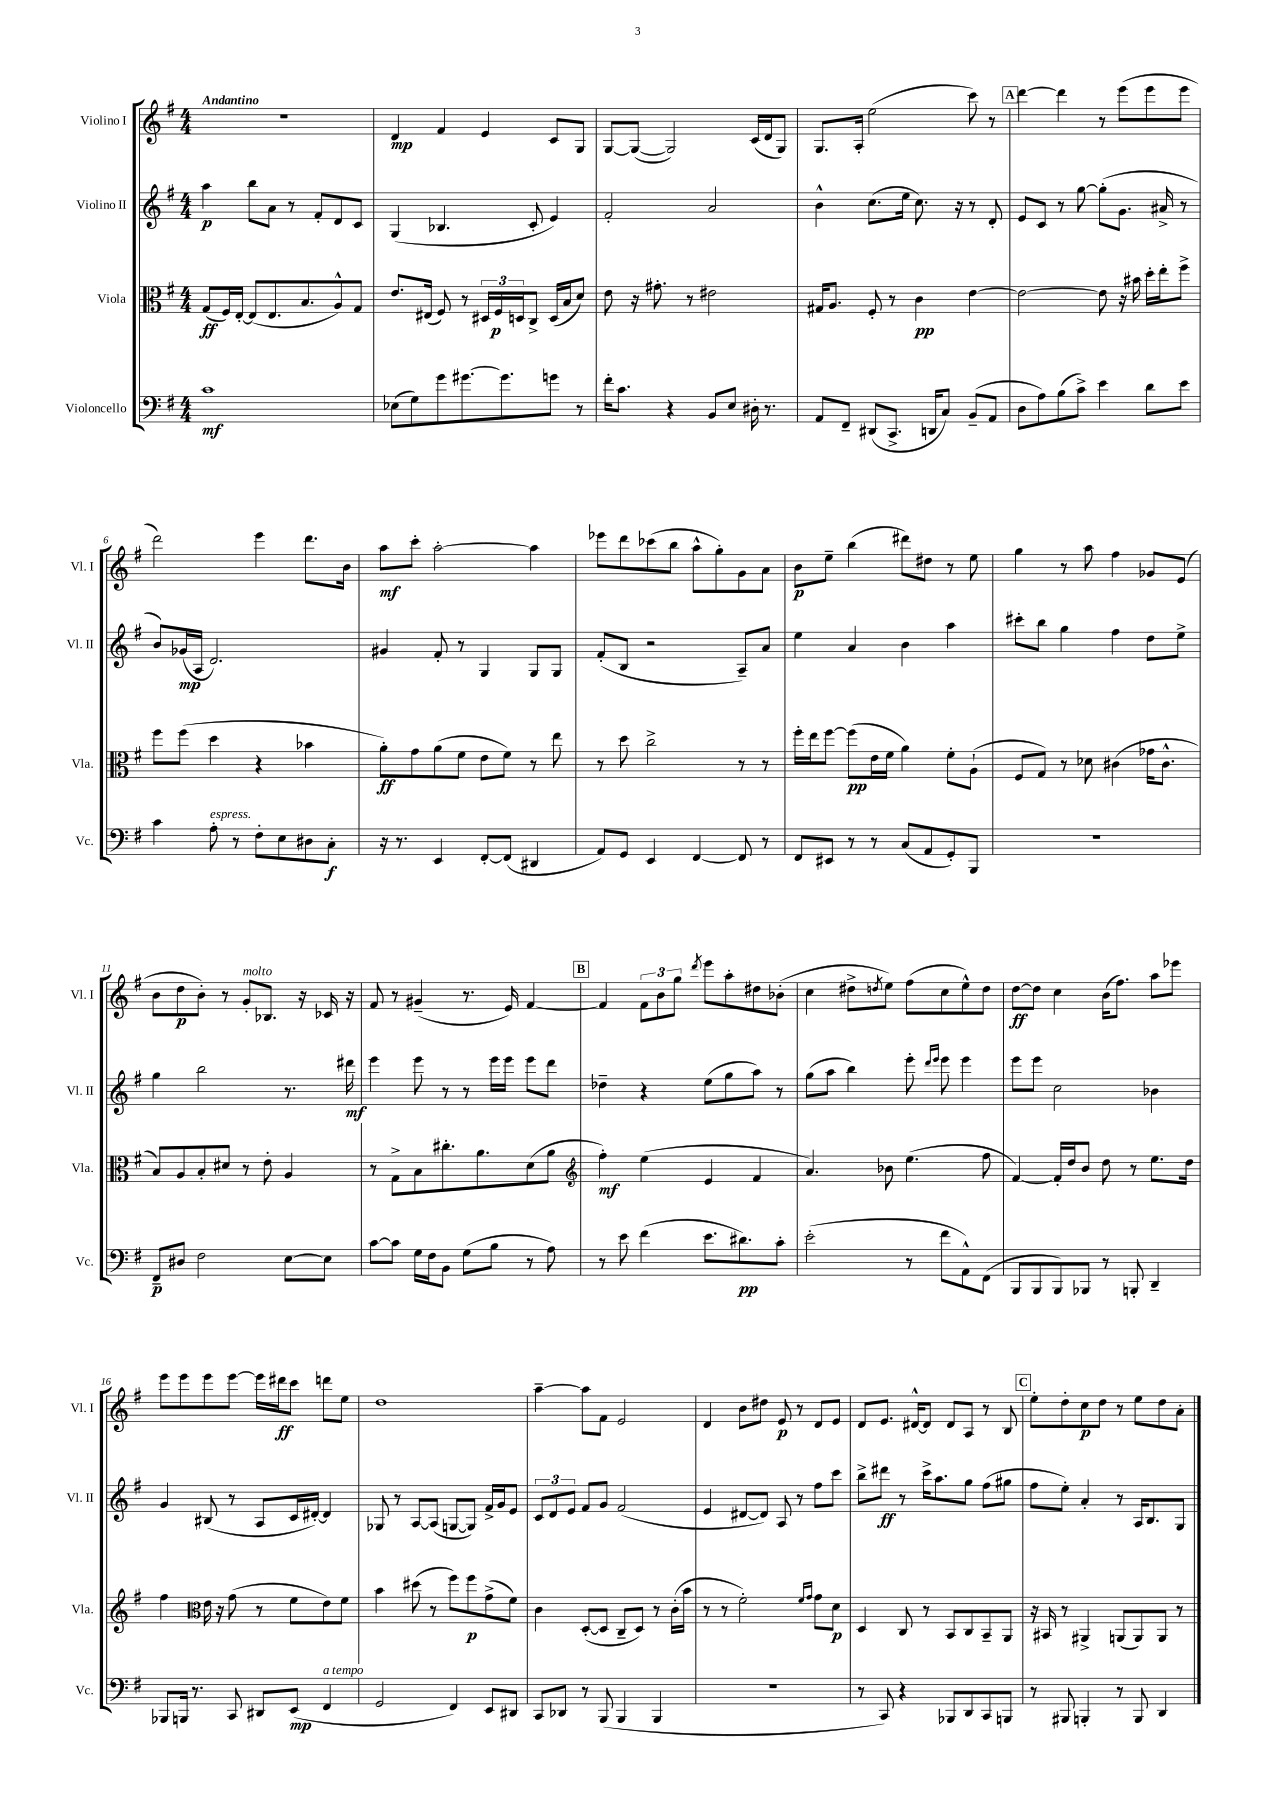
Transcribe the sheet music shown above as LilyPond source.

<<
\new StaffGroup <<
\new Staff = "s0" \with { instrumentName = "Violino I" shortInstrumentName = "Vl. I" } {
    \clef treble \key g \major \numericTimeSignature \time 4/4 \tempo "Andantino"
    R1 |
    d'4\mp fis'4 e'4 c'8 g8 |
    g8~ g8~( g2) c'16( d'16 g8) |
    g8. a16-. e''2( c'''8) r8 |
    \mark \markup { \box "A" } d'''4~ d'''4 r8 e'''8( e'''8 e'''8 |
    d'''2) e'''4 d'''8. b'16 |
    a''8\mf c'''8-. a''2~-. a''4 |
    ees'''8 d'''8 ces'''8( b''8 a''8-^ g''8-.) g'8 a'8 |
    b'8\p e''8-- b''4( dis'''8) dis''8 r8 e''8 |
    g''4 r8 a''8 fis''4 ges'8 e'8( |
    b'8 d''8\p b'8-.) r8 g'8-.^\markup { \italic "molto" } bes8. r16 ces'16 r16 |
    fis'8 r8 gis'4--( r8. e'16) fis'4~ |
    \mark \markup { \box "B" } fis'4 \tuplet 3/2 { fis'8 b'8 g''8 } \acciaccatura { d'''8 } e'''8 a''8-. dis''8 bes'8-.( |
    c''4 dis''8-> \acciaccatura { d''8 } e''8) fis''8( c''8 e''8-^) d''8 |
    d''8~\ff d''8 c''4 b'16( fis''8.) a''8 ees'''8 |
    e'''8 e'''8 e'''8 e'''8~ e'''16 dis'''16\ff c'''8 d'''8 e''8 |
    d''1 |
    a''4~-- a''8 fis'8 e'2 |
    d'4 b'8 dis''8 e'8\p r8 d'8 e'8 |
    d'8 e'8. dis'16~-^ dis'8 dis'8 a8 r8 b8 |
    \mark \markup { \box "C" } e''8-. d''8-. c''8\p d''8 r8 e''8 d''8 a'8-. \bar "|." |
}
\new Staff = "s1" \with { instrumentName = "Violino II" shortInstrumentName = "Vl. II" } {
    \clef treble \key g \major \numericTimeSignature \time 4/4
    a''4\p b''8 a'8 r8 fis'8-. d'8 c'8 |
    g4( bes4. c'8-. e'4) |
    fis'2-. a'2 |
    b'4-^ c''8.( e''16 c''8.) r16 r8 d'8-. |
    \mark \markup { \box "A" } e'8 c'8 r8 g''8~ g''8-.( g'8. ais'16-> r8 |
    b'8) ges'16\mp( a16 d'2.) |
    gis'4 fis'8-. r8 g4 g8 g8 |
    fis'8-.( b8 r2 a8--) a'8 |
    e''4 a'4 b'4 a''4 |
    cis'''8-. b''8 g''4 fis''4 d''8 e''8-> |
    g''4 b''2 r8. dis'''16\mf |
    e'''4 e'''8 r8 r8 e'''16 e'''16 e'''8 d'''8 |
    \mark \markup { \box "B" } des''4-- r4 e''8( g''8 a''8) r8 |
    g''8( a''8 b''4) e'''8-. \grace { d'''16 e'''16 } e'''8 e'''4 |
    e'''8 e'''8 c''2 bes'4 |
    g'4 bis8( r8 a8 c'16 dis'16~-.) dis'4 |
    ges8 r8 a8~ a8( g8~ g8) fis'16-> g'16 e'8 |
    \tuplet 3/2 { c'8 d'8 e'8 } fis'8 g'8 fis'2( |
    e'4 dis'8~ dis'8) a8 r8 fis''8 c'''8 |
    b''8-> dis'''8\ff r8 c'''16-> a''8. g''8 fis''8( gis''8 |
    \mark \markup { \box "C" } fis''8 e''8-.) a'4-. r8 a16 b8. g8 \bar "|." |
}
\new Staff = "s2" \with { instrumentName = "Viola" shortInstrumentName = "Vla." } {
    \clef alto \key g \major \numericTimeSignature \time 4/4
    g8\ff( fis16) e16~-. e8( e8. b8. a8-^) g8 |
    e'8. eis16( fis8) r8 \tuplet 3/2 { dis16 fis16\p d16 } c8-> d16( b16 d'8) |
    e'8 r16 gis'8.-. r8 eis'2 |
    gis16 a8. fis8-. r8 c'4\pp e'4~ |
    \mark \markup { \box "A" } e'2~ e'8 r16 bis'16 d''16-. e''16-. fis''8-> |
    fis''8 fis''8( d''4 r4 bes'4 |
    a'8-.\ff) g'8 a'8( fis'8 e'8 fis'8) r8 e''8 |
    r8 d''8 c''2-> r8 r8 |
    fis''16-. e''16 fis''8~ fis''8\pp( e'16 fis'16 a'4) fis'8-. a8-!( |
    fis8 g8) r8 des'8 cis'4( ges'16 cis'8.-^ |
    b8) a8 b8-. dis'8 r8 e'8-. a4 |
    r8 g8-> b8 cis''8.-. a'8. d'8( a'8 |
    \mark \markup { \box "B" } \clef treble fis''4-.\mf) e''4( e'4 fis'4 |
    a'4.) bes'8 e''4.( fis''8 |
    fis'4~) fis'16-. d''16 b'8 d''8 r8 e''8. d''16 |
    fis''4 \clef alto e'16 r16 g'8( r8 fis'8 e'8) fis'8 |
    b'4 dis''8( r8 fis''8) fis''8\p g'8->( fis'8) |
    c'4 d8~-.( d8 c8-- d8) r8 c'16-.( b'16 |
    r8 r8 fis'2-.) \grace { fis'16 g'16 } g'8 d'8\p |
    d4 c8 r8 b,8 c8 b,8-- a,8 |
    \mark \markup { \box "C" } r16 bis,16 r8 ais,4-> a,8( a,8) a,8 r8 \bar "|." |
}
\new Staff = "s3" \with { instrumentName = "Violoncello" shortInstrumentName = "Vc." } {
    \clef bass \key g \major \numericTimeSignature \time 4/4
    c'1\mf |
    ees8( g8) g'8 gis'8.~ gis'8. g'8 r8 |
    fis'16-. c'8. r4 b,8 e8 dis16-. r8. |
    a,8 fis,8-- dis,8( c,8.-> d,16 c8) b,8--( a,8 |
    \mark \markup { \box "A" } d8 a8) b8( c'8->) e'4 d'8 e'8 |
    c'4 a8-.^\markup { \italic "espress." } r8 fis8-. e8 dis8 c8-.\f |
    r16 r8. e,4 fis,8~-. fis,8( dis,4 |
    a,8) g,8 e,4 fis,4~ fis,8 r8 |
    fis,8 eis,8 r8 r8 c8( a,8 g,8-.) b,,8 |
    r1 |
    fis,8--\p dis8 fis2 e8~ e8 |
    c'8~ c'8 g16 fis16 b,8 g8( b8 r8 a8) |
    \mark \markup { \box "B" } r8 e'8 fis'4( e'8. dis'8.\pp) c'8-. |
    e'2-.( r8 fis'8 a,8-^) fis,8( |
    b,,8 b,,8 b,,8) bes,,8 r8 b,,8-. d,4-- |
    bes,,8 b,,16 r8. c,8 dis,8 e,8\mp( fis,4^\markup { \italic "a tempo" } |
    g,2 fis,4) e,8 dis,8 |
    c,8 des,8 r8 b,,8( b,,4 b,,4 |
    r1 |
    r8 c,8) r4 bes,,8 d,8 c,8 b,,8 |
    \mark \markup { \box "C" } r8 bis,,8 b,,4-. r8 b,,8 d,4 \bar "|." |
}
>>
>>
